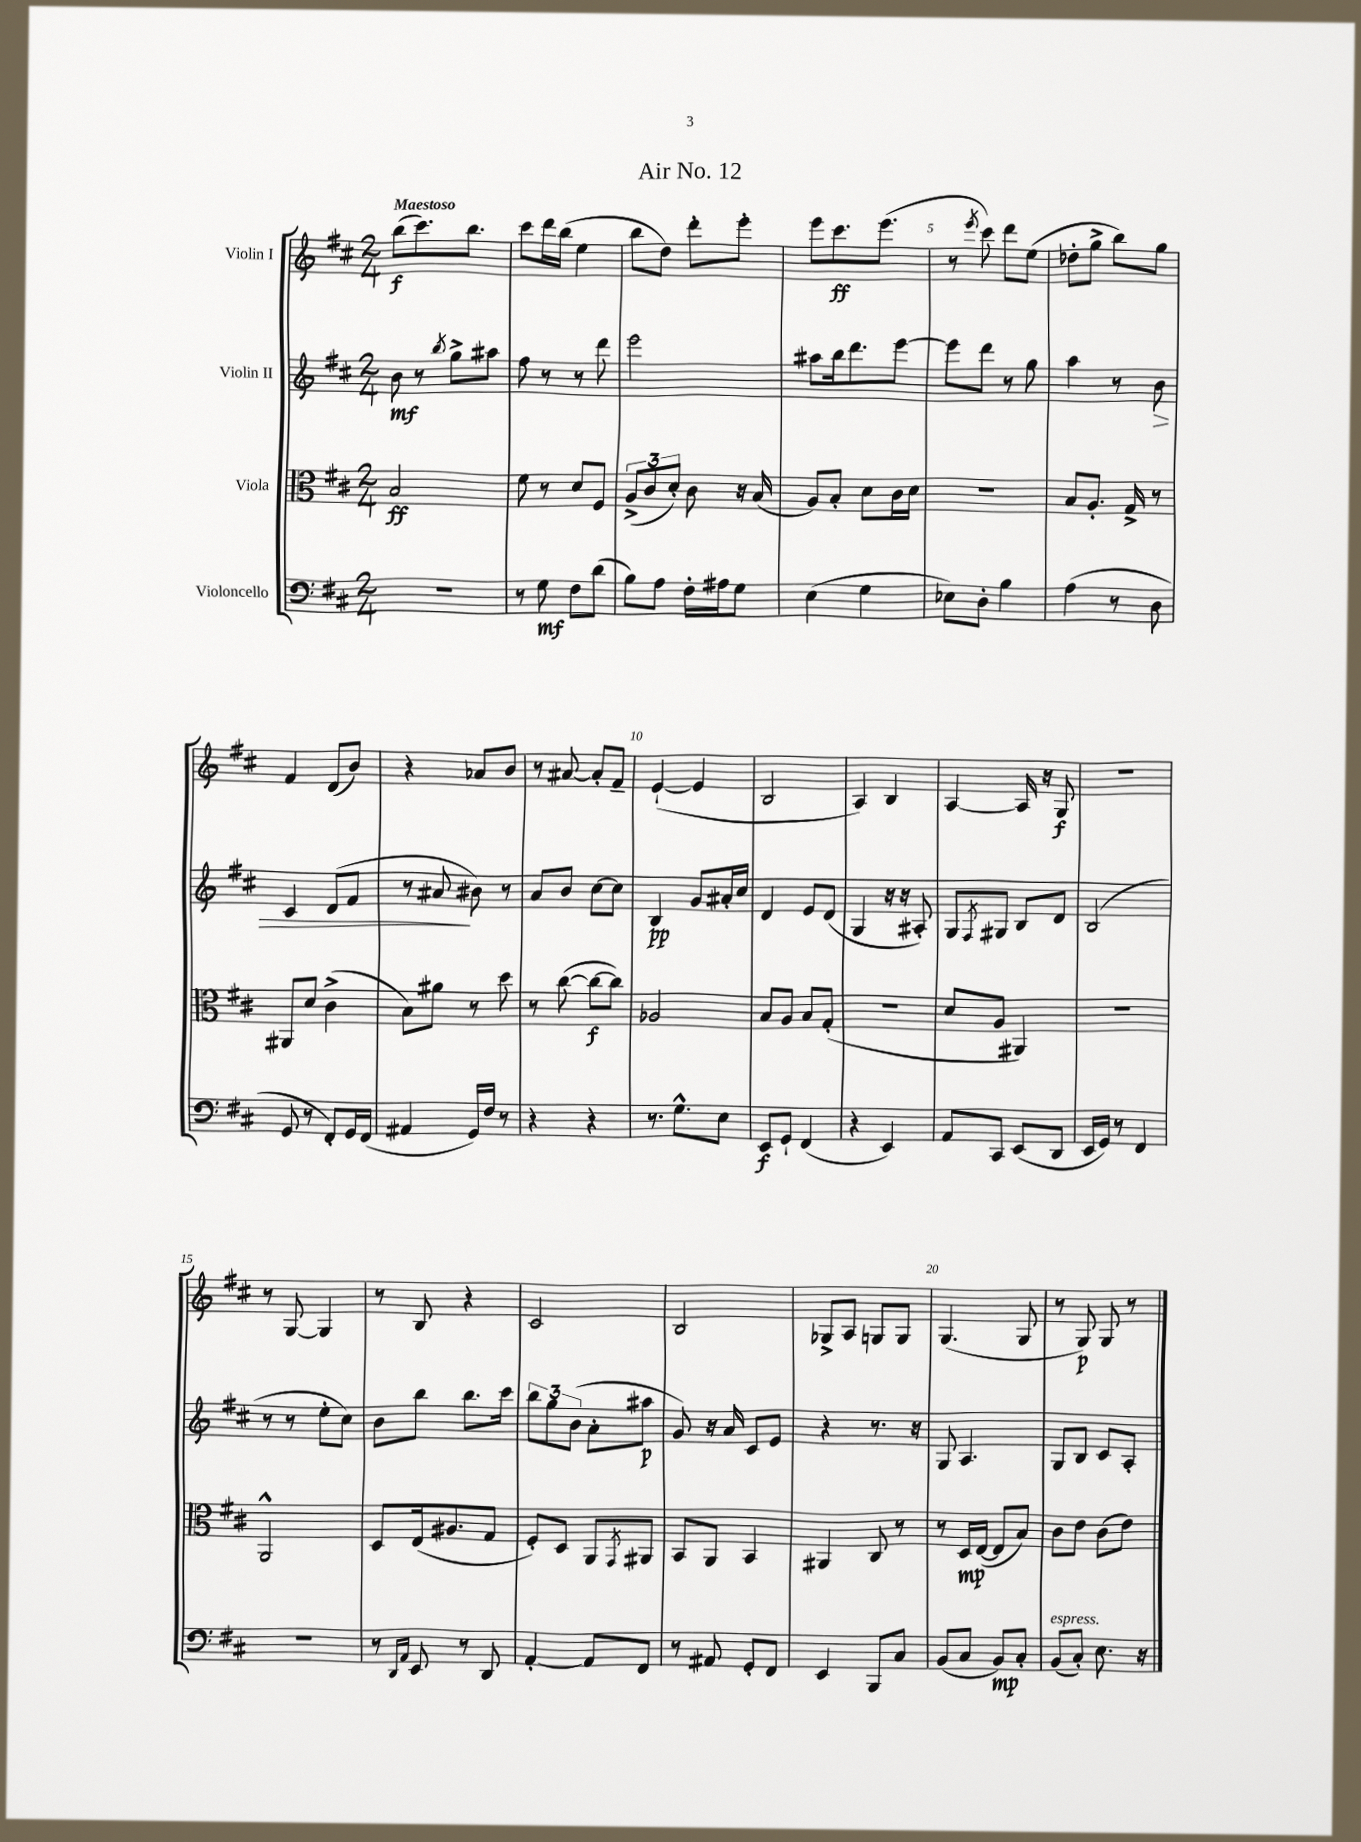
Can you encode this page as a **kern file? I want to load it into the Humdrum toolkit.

**kern	**kern	**kern	**kern
*staff4	*staff3	*staff2	*staff1
*clefF4	*clefC3	*clefG2	*clefG2
*k[f#c#]	*k[f#c#]	*k[f#c#]	*k[f#c#]
*M2/4	*M2/4	*M2/4	*M2/4
2r	2B	8b	(8bb
.	.	8r	8.ccc#)
.	.	8qbb	.
.	.	8gg^	.
.	.	.	8.bb
.	.	8aa#	.
=	=	=	=
8r	8f#	8ff#	8ccc#
8G	8r	8r	16ddd
.	.	.	(16bb
8F#	8d	8r	4ee
(8d	8F#	8ddd	.
=	=	=	=
8B)	(12A^	2eee	8bb
.	12c#	.	.
8A	.	.	8dd)
.	12d')	.	.
16F#'	8c#	.	8ddd'
16A#	.	.	.
8G	16r	.	8eee'
.	(16B	.	.
=	=	=	=
(4E	8A)	8aa#	8eee
.	8B'	16bb	8.ccc#
.	.	8.ddd	.
4G	8d	.	.
.	.	.	(8.eee
.	16c#	[8eee	.
.	16d	.	.
=	=	=	=
8E-)	2r	8eee]	8r
.	.	.	8qeee
8D'	.	8ddd	8ccc#)
4B	.	8r	8ddd
.	.	8gg	(8ee
=	=	=	=
(4A	8B	4aa	8dd-'
.	8.A'	.	8gg^
8r	.	8r	8bb)
.	16G^	.	.
8D	8r	8b	8gg
=	=	=	=
8GG	8AA#	4c#	4f#
8r	8d	.	.
8FF#')	(4c#^	(8d	(8d
16GG	.	8f#	8b)
(16FF#	.	.	.
=	=	=	=
4AA#	8B)	8r	4r
.	8a#	8a#	.
16GG)	8r	8b#)	8a-
16F#	.	.	.
8r	8dd	8r	8b
=	=	=	=
4r	8r	8a	8r
.	([8cc#	8b	[8a#
4r	8cc#_	[8cc#	8a#']
.	8cc#])	8cc#]	8f#~
=	=	=	=
8.r	2A-	4B	([4e`
8.G^^	.	.	.
.	.	8g	4e]
8E	.	16a#'	.
.	.	16cc#	.
=	=	=	=
8EE	8B	4d	2B
8GG`	8A	.	.
(4FF#	8B	8e	.
.	(8G'	(8d	.
=	=	=	=
4r	2r	4G	4A)
4EE)	.	16r	4B
.	.	16r	.
.	.	8A#')	.
=	=	=	=
8AA	8d	8G	[4A
.	.	8qF#	.
8CC#	8A	8G#	.
(8EE	4AA#)	8B	16A]
.	.	.	16r
8DD	.	8d	8G
=	=	=	=
16EE	2r	(2B	2r
16GG)	.	.	.
8r	.	.	.
4FF#	.	.	.
=	=	=	=
2r	2AA^^	8r	8r
.	.	8r	[8G
.	.	8ee'	4G]
.	.	8cc#)	.
=	=	=	=
8r	8D	8b	8r
16qqDD	.	.	.
16qqAA	.	.	.
8EE	(16E	8bb	8B
.	8.A#	.	.
8r	.	8.bb	4r
8DD	8G	.	.
.	.	16ccc#	.
=	=	=	=
[4AA'	8F#')	12bb	2c#
.	.	12gg	.
.	8D	.	.
.	.	(12b	.
8AA]	8AA	8a'	.
.	8qGG	.	.
8FF#	8AA#	8aa#	.
=	=	=	=
8r	8BB	8g)	2B
8AA#	8AA	16r	.
.	.	16a	.
8GG'	4BB	8c#	.
8FF#	.	8e	.
=	=	=	=
4EE	4AA#	4r	8G-^
.	.	.	8A
8BBB	8C#	8.r	8G
8C#	8r	.	8G
.	.	16r	.
=	=	=	=
(8BB	8r	8G	(4.G
8C#	16D	4.A	.
.	([16E	.	.
8BB)	8E]	.	.
8C#'	8B)	.	8G
=	=	=	=
(8BB	8c#	8G	8r
8C#')	8e	8B	8G)
8.E	(8c#	8c#	8G
.	8e)	8A'	8r
16r	.	.	.
==	==	==	==
*-	*-	*-	*-
